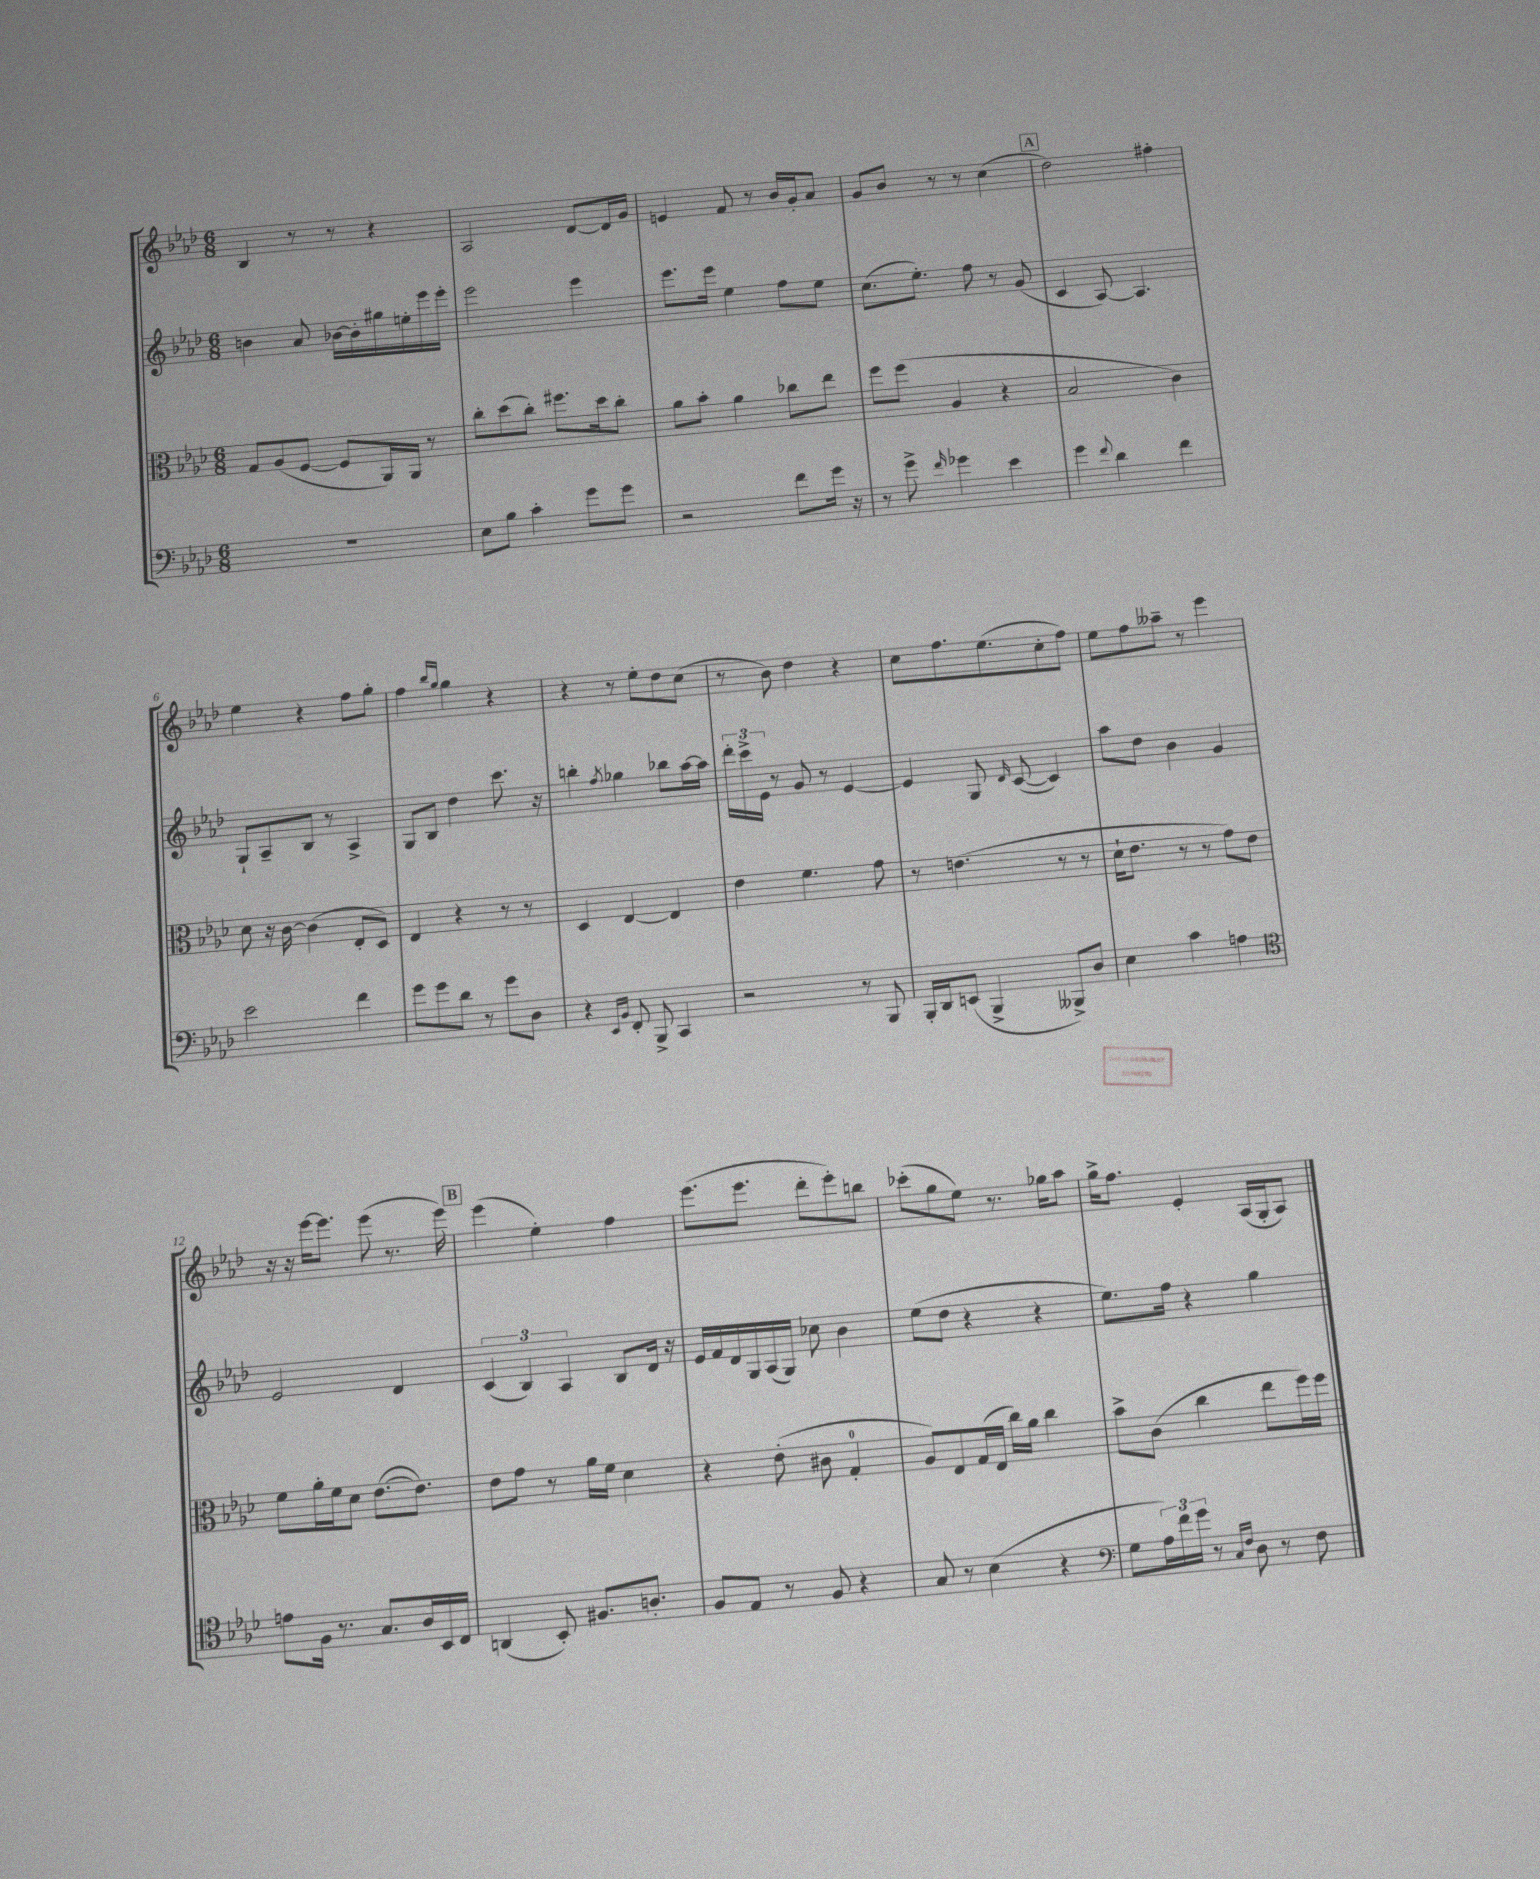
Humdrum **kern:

**kern	**kern	**kern	**kern
*staff4	*staff3	*staff2	*staff1
*clefF4	*clefC3	*clefG2	*clefG2
*k[b-e-a-d-]	*k[b-e-a-d-]	*k[b-e-a-d-]	*k[b-e-a-d-]
*M6/8	*M6/8	*M6/8	*M6/8
2.r	8G/L	4b\	4B-/
.	(8A-/	.	.
.	[8F/J	8a-/	8r
.	8F/]L	[16b-\LL	8r
.	.	16b-'\]	.
.	16AA-/L)	16gg#\	4r
.	16AA-/JJ	16ee'\	.
.	8r	16eee-\	.
.	.	16eee-'\JJ	.
=	=	=	=
8E-\L	8cc'\L	2eee-\	2A-/
8B-\J	(8dd-\	.	.
4c'\	8cc'\J)	.	.
.	8.ff#\L	.	.
8g\L	.	4eee-\	[8d-/L
.	16dd-\k	.	.
8g\J	8cc'\J	.	16d-/]L
.	.	.	16g/JJ
=	=	=	=
2r	8a-\L	8.eee-\L	4e/
.	8b-'\J	.	.
.	.	16eee-\Jk	.
.	4a-\	4ee-\	8f/
.	.	.	8r
8f\L	8cc-\L	8ff\L	16b-/LL
.	.	.	16g'/J
16g\Jk	8ee-\J	8ee-\J	8a-/J
16r	.	.	.
=	=	=	=
8r	8ff\L	(8.cc\L	8g/L
8g^\	(8ff\J	.	8b-/J
.	.	8.ee-'\J)	.
16qqf/	.	.	.
4g-\	4A-/	.	8r
.	.	8ff\	8r
4e-\	4r	8r	(4cc\
.	.	(8g/	.
=	=	=	=
4g\	2B-/	4c/	2dd-\)
8qqf/	.	.	.
4d-\	.	[8A-/)	.
.	.	4.A-/]	.
4f\	4c\)	.	4ff#'\
=	=	=	=
2e-\	8d-\	8G`/L	4ee-\
.	16r	8A-~/	.
.	[16c\	.	.
.	(4c\]	8B-/J	4r
.	.	8r	.
4f\	8E-'/L	4A-^/	8ff\L
.	8D-/J)	.	8gg'\J
=	=	=	=
8g\L	4E-/	8G/L	4ff\
8g\	.	8B-/J	.
.	.	.	16qqbb-/LL
.	.	.	16qqgg/JJ
8d-\J	4r	4dd-\	4gg\
8r	.	.	.
8g\L	8r	8.ccc\	4r
8D-\J	8r	.	.
.	.	16r	.
=	=	=	=
4r	4D-/	4bb'\	4r
16qqEE-/LL	.	.	.
16qqBB-/JJ	.	8qff/	.
8FF'/	[4E-/	4gg-\	8r
8BBB-^/	.	.	8ee-'\L
4CC/	4E-/]	8bb-\L	8dd-\
.	.	[16aa-\L	(8cc\J
.	.	16aa-\]JJ	.
=	=	=	=
2r	4e-\	24ddd-'\LL	8r
.	.	24ccc^\	.
.	.	24e-\JJ	.
.	.	8r	8b-\)
.	4.f\	8g/	4dd-\
.	.	8r	.
8r	.	[4e-/	4r
8BBB-/	8g\	.	.
=	=	=	=
16BBB-'/LL	8r	4e-/]	8cc\L
16DD-/J	.	.	.
(8EE/J	(4.e\	.	8.ff\
4BBB-^/	.	8G/	.
.	.	.	(8.ee-\
.	.	16qqd-/	.
.	.	([8c/	.
8BBB--^/L)	8r	4c/])	8cc'\
8D-/J	8r	.	8ff\J)
=	=	=	=
4E-\	16d-`\LK	8aa-\L	8ee-\L
.	8.e-\J	.	.
.	.	8dd-\J	8ff\
4c\	8r	4b-\	8aa--~\J
.	8r	.	8r
4A\	8g\L)	4g/	4eee-\
.	8e-\J	.	.
=	=	=	=
*clefC4	*	*	*
8e\L	8f\L	2e-/	16r
.	.	.	16r
16F\Jk	16a-'\L	.	[16eee-\LK
8.r	16f\J	.	8.eee-\]J
.	8d-\J	.	.
8.G/L	([8.e-\L	.	(8eee-\
.	.	4d-/	8.r
16A-/L	8.e-\]J)	.	.
16BB-/	.	.	.
16C/JJ	.	.	16eee-\)
=	=	=	=
(4AA/	8e-\L	(6c/	(4eee-\
.	8g\J	.	.
.	.	6B-/)	.
8BB-'/)	8r	.	4ee-'\)
.	.	6A-/	.
8.F#/L	16a-\LL	.	.
.	16f\JJ	.	.
.	4d-\	8B-/L	4ff\
8.A'/J	.	.	.
.	.	16d-/Jk	.
.	.	16r	.
=	=	=	=
8F/L	4r	16e-/LL	(8.eee-\L
.	.	16f/	.
8E-/J	.	16d-/	.
.	.	16G/	8.eee-\J
8r	(8e-'\	(16A-/	.
.	.	16G/JJ)	.
8F/	8c#\	8cc-\	8ddd-'\L
4r	4G'/	4b-\	8eee-'\)
.	.	.	8bb\J
=	=	=	=
8G/	8A-/L)	(8ee-\L	(8ccc-'\L
8r	8E-/	8dd-\J	8gg\
(4B-\	(16G/L	4r	8ee-\J)
.	16E-/JJ	.	.
.	16cc\LL)	.	8.r
.	16a-\JJ	.	.
4r	4cc\	4r	.
.	.	.	16gg-\LK
.	.	.	8aa-\J
=	=	=	=
*clefF4	*	*	*
8G\L	8b-^\L	8.ee-\L)	16gg^\LK
.	.	.	8.ff\J
24A-\L)	(8c\J	.	.
24f\	.	.	.
.	.	16ff\Jk	.
24g\JJ	.	.	.
8r	4cc\	4r	4e-'/
16qqC/LL	.	.	.
16qqF/JJ	.	.	.
8D-\	.	.	.
8r	8ee-\L	4gg\	(16A-/LL
.	.	.	16G'/J
8F\	16ff\L)	.	8A-/J)
.	16ff\JJ	.	.
==	==	==	==
*-	*-	*-	*-
